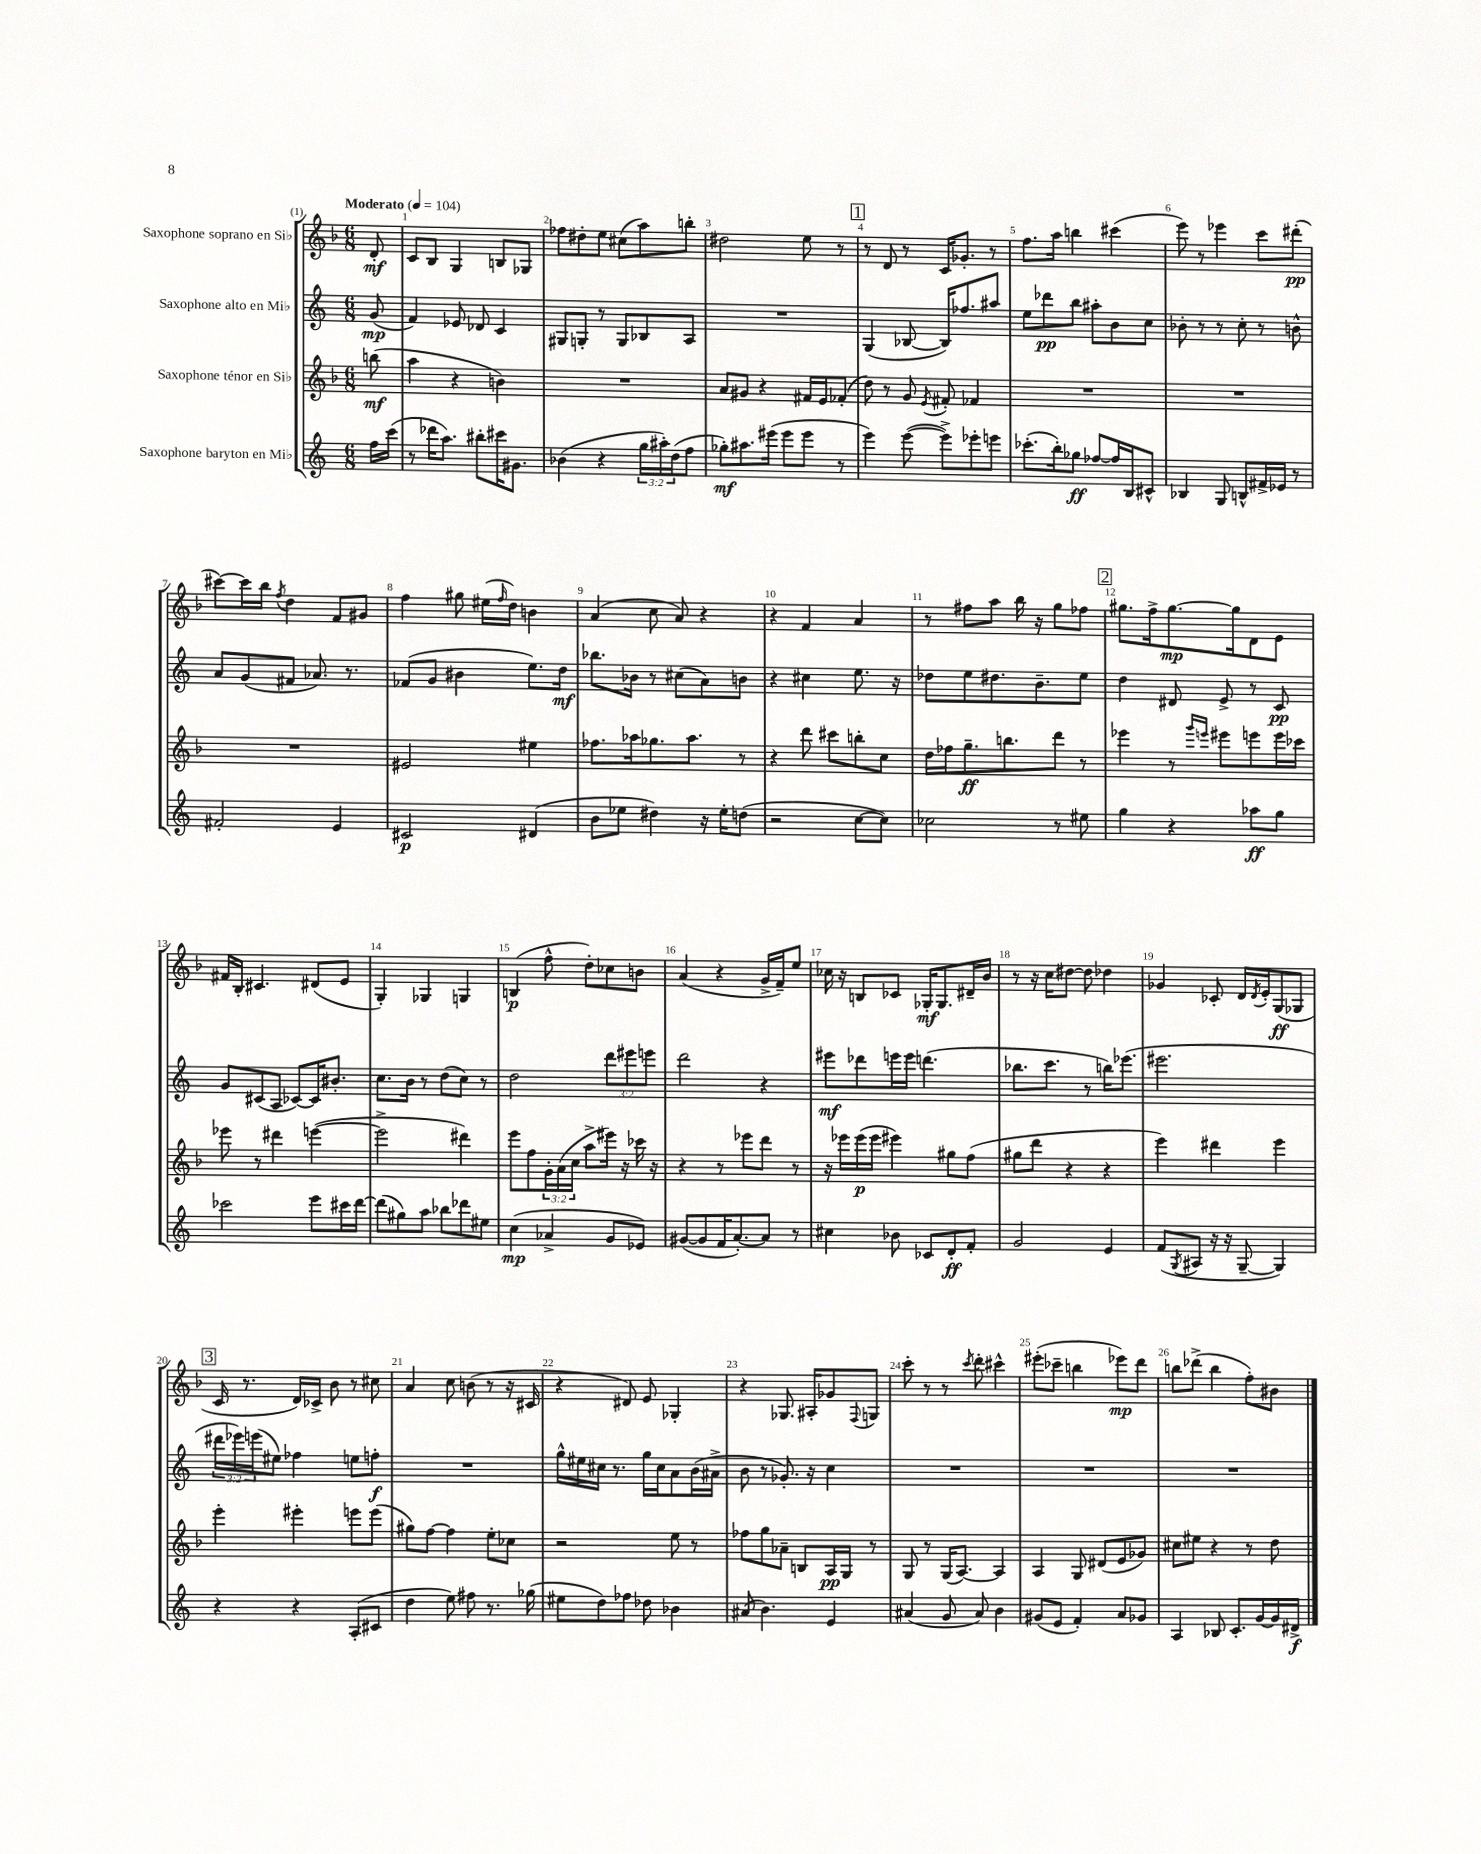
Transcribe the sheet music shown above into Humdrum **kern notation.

**kern	**kern	**kern	**kern
*staff4	*staff3	*staff2	*staff1
*clefG2	*clefG2	*clefG2	*clefG2
*k[]	*k[b-]	*k[]	*k[b-]
*M6/8	*M6/8	*M6/8	*M6/8
*MM104	*MM104	*MM104	*MM104
16ff	(8bb	(8g	8d'
(16ccc	.	.	.
=	=	=	=
8r	4aa	4f)	8c
16ddd-	.	.	8B-
8.aa)	.	.	.
.	4r	8e-	4G
8bb#'	.	8d-	.
16ccc#	4b)	4c	8B
8.g#	.	.	.
.	.	.	8G-
=	=	=	=
(4b-	2.r	8G#	8ff-
.	.	8G'	8dd#'
4r	.	8r	8ee
.	.	8G	(8cc#
24gg	.	8B-	8aa)
24aa#')	.	.	.
(24dd	.	.	.
8ff	.	8A	8bb'
=	=	=	=
8gg-')	8a	2.r	2dd#
8.aa#	8g#	.	.
.	4r	.	.
(16eee#	.	.	.
8eee#	.	.	.
8eee#	16f#	.	8ee
.	16e	.	.
8r	(8f-'	.	8r
=	=	=	=
4eee)	8dd)	(4G	8r
.	8r	.	8d
([8eee	8g	[8B-	8r
.	8qe	.	.
8eee^])	8f#'	16B-])	16c
.	.	8.ff-	8.g-'
8eee-'	4f-	.	.
8eee	.	8aa#	8r
=	=	=	=
(8.ccc-'	2.r	8ee	8.ff
.	.	8ddd-	.
16bb')	.	.	16aa
8gg-	.	8bb	4bb
[8ff-	.	8aa#'	.
16ff-]	.	8b	(4ccc#
16B	.	.	.
8c#^^	.	8cc	.
=	=	=	=
4B-	2.r	8b-'	8eee)
.	.	8r	8r
8G	.	8r	4eee-
8B^^	.	8cc'	.
16f#^	.	8r	8ccc
16e-	.	.	.
8r	.	8b^^	(8ddd#'
=	=	=	=
2f#'	2.r	8a	[8ccc#)
.	.	(8g	16ccc#]
.	.	.	16bb-
.	.	.	8qff
.	.	8f#	4dd
.	.	8.a-)	.
4e	.	.	8f
.	.	8.r	.
.	.	.	8g#
=	=	=	=
2c#	2e#	(8f-	4ff
.	.	8g	.
.	.	4b#	8gg#
.	.	.	(16ee#
.	.	.	16qqff
.	.	.	16dd)
(4d#	4ee#	8.ee)	4b
.	.	16dd	.
=	=	=	=
8b	8.ff-	8.bb-	(4a
8ee-	.	.	.
.	16aa-	16b-	.
4dd#)	8.gg-	8r	8cc
.	.	(8cc#	8a)
.	8.aa-	.	.
16r	.	8a)	4r
16ee-'	.	.	.
(8dd	8r	8b	.
=	=	=	=
2r	4r	4r	4r
.	8ddd	4cc#	4f
.	8ccc#	.	.
[8cc	8bb'	8.ee	4a
8cc])	8cc	.	.
.	.	16r	.
=	=	=	=
2cc-	16dd	8dd-	8r
.	16ff-	.	.
.	8.gg~	8ee	8ff#
.	.	8.dd#	8aa
.	8.bb	.	.
.	.	.	16bb-
.	.	8.b~	16r
8r	8ddd	.	8gg
8ee#	8r	8ee	8ff-
=	=	=	=
4gg	4eee-	4dd	8.gg#
.	.	.	16ff^
4r	8r	8d#	[8.gg#
.	16qqggg	.	.
.	16qqeee	.	.
.	8eee#	8e^	.
.	.	.	16gg#]
8aa-	8eee	8r	8d
8gg	16eee	8c	8e
.	16ccc-	.	.
=	=	=	=
2ccc-	8eee-	8g	16f#
.	.	.	16B-'
.	8r	(8c#	4.c#
.	4ddd#	8A	.
.	.	[8c-)	.
8eee	([4eee	16c-]	(8d#
.	.	8.b#'	.
16ccc#	.	.	8e
[16ddd	.	.	.
=	=	=	=
(8ddd]	2eee^]	8.cc	4G')
8gg#)	.	.	.
.	.	16b	.
8aa	.	8r	4G-
8bb-	.	(8dd	.
8ddd-	4ddd#)	8cc)	4G
8ee#	.	8r	.
=	=	=	=
(4cc	8eee	2dd	(4B
.	8ff	.	.
4a-^	24g'	.	8ff^^
.	(24a	.	.
.	24cc	.	.
.	8aa^	.	8dd')
8g	16eee#)	12ddd	8cc-
.	16r	.	.
.	.	12eee#	.
8e-)	16ccc-	.	8b
.	.	12eee	.
.	16r	.	.
=	=	=	=
([8g#	4r	2ddd	(4a
8g#]	.	.	.
16f	8r	.	4r
[8.a')	.	.	.
.	8eee-	.	.
8a]	8ddd	4r	16g^
.	.	.	16f~)
8r	8r	.	8ee
=	=	=	=
4cc#	16r	8eee#	16cc-
.	16eee-	.	16r
.	(16eee-	8ddd-	8B
.	16eee-	.	.
8b-	4eee#)	16eee	8c-
.	.	16eee	.
8c-	.	(4.ddd	16G-'
.	.	.	8.G-
8d'	8gg#	.	.
8f'	(8ff	.	16d#~
.	.	.	16b-
=	=	=	=
2g	8gg#	8.bb-	8r
.	8ddd	.	16r
.	.	8.ccc	16cc
.	4r	.	[8dd#
.	.	8r	8dd#]
4e	4r	16bb)	4dd-
.	.	(8.eee-	.
=	=	=	=
(8f	4eee)	2.eee#	4g-
8qG	.	.	.
8A#	.	.	.
16r	4ddd#	.	8c-'
16r	.	.	.
[8G~	.	.	16d
.	.	.	8qd
.	.	.	16e'
4G])	4eee	.	(8G
.	.	.	8G-
=	=	=	=
4r	4eee'	24ddd#	16c
.	.	24eee-)	.
.	.	.	8.r
.	.	(24eee	.
.	.	8ee#)	.
4r	4eee#'	4ff-	16d)
.	.	.	16c-^
.	.	.	8b-
(8A'	8eee	8ee	8r
8c#	(8eee	8ff'	8cc#
=	=	=	=
4dd	8gg#)	2.r	4a
.	[8ff	.	.
8ee)	4ff]	.	8cc
8ff#	.	.	(8b
8.r	8ee'	.	8r
.	8cc-	.	16r
(16gg-	.	.	16c#
=	=	=	=
8ee#	2r	16gg^^	4r
.	.	16ee#	.
8dd)	.	16cc#	.
.	.	8.r	.
8ff-	.	.	8d#)
8dd-	.	16gg	8e
.	.	16cc#	.
4b-	8ee	8a	4G-'
.	8r	(16b	.
.	.	16a#^	.
=	=	=	=
(8a#	8ff-	8b	4r
4.b)	8gg	8r	.
.	8a-~	8.g-')	8.G-
.	8B	.	.
.	.	16r	16A#'
4e	16A	4cc	8g-
.	16G	.	.
.	.	.	8qqF
.	8r	.	8G
=	=	=	=
(4a#	8G	2.r	8ccc'
.	8r	.	8r
8g	(16G	.	8r
.	[8.A)	.	.
.	.	.	8qccc
8a#)	.	.	8ddd'
4b	4A]	.	4ccc#^^
=	=	=	=
(8g#	4A	2.r	(8eee#'
8e	.	.	8ccc-~
4f')	8G	.	4bb
.	(8d#	.	.
8a	8e	.	8eee-)
8g-	8g-)	.	8ddd
=	=	=	=
4A	8cc#	2.r	8bb
.	8ee#	.	(8ddd-^
8B-	4r	.	4bb
8.c'	.	.	.
.	8r	.	8ff')
[16g	.	.	.
16g]	8dd	.	8b#
16d#^	.	.	.
==	==	==	==
*-	*-	*-	*-
